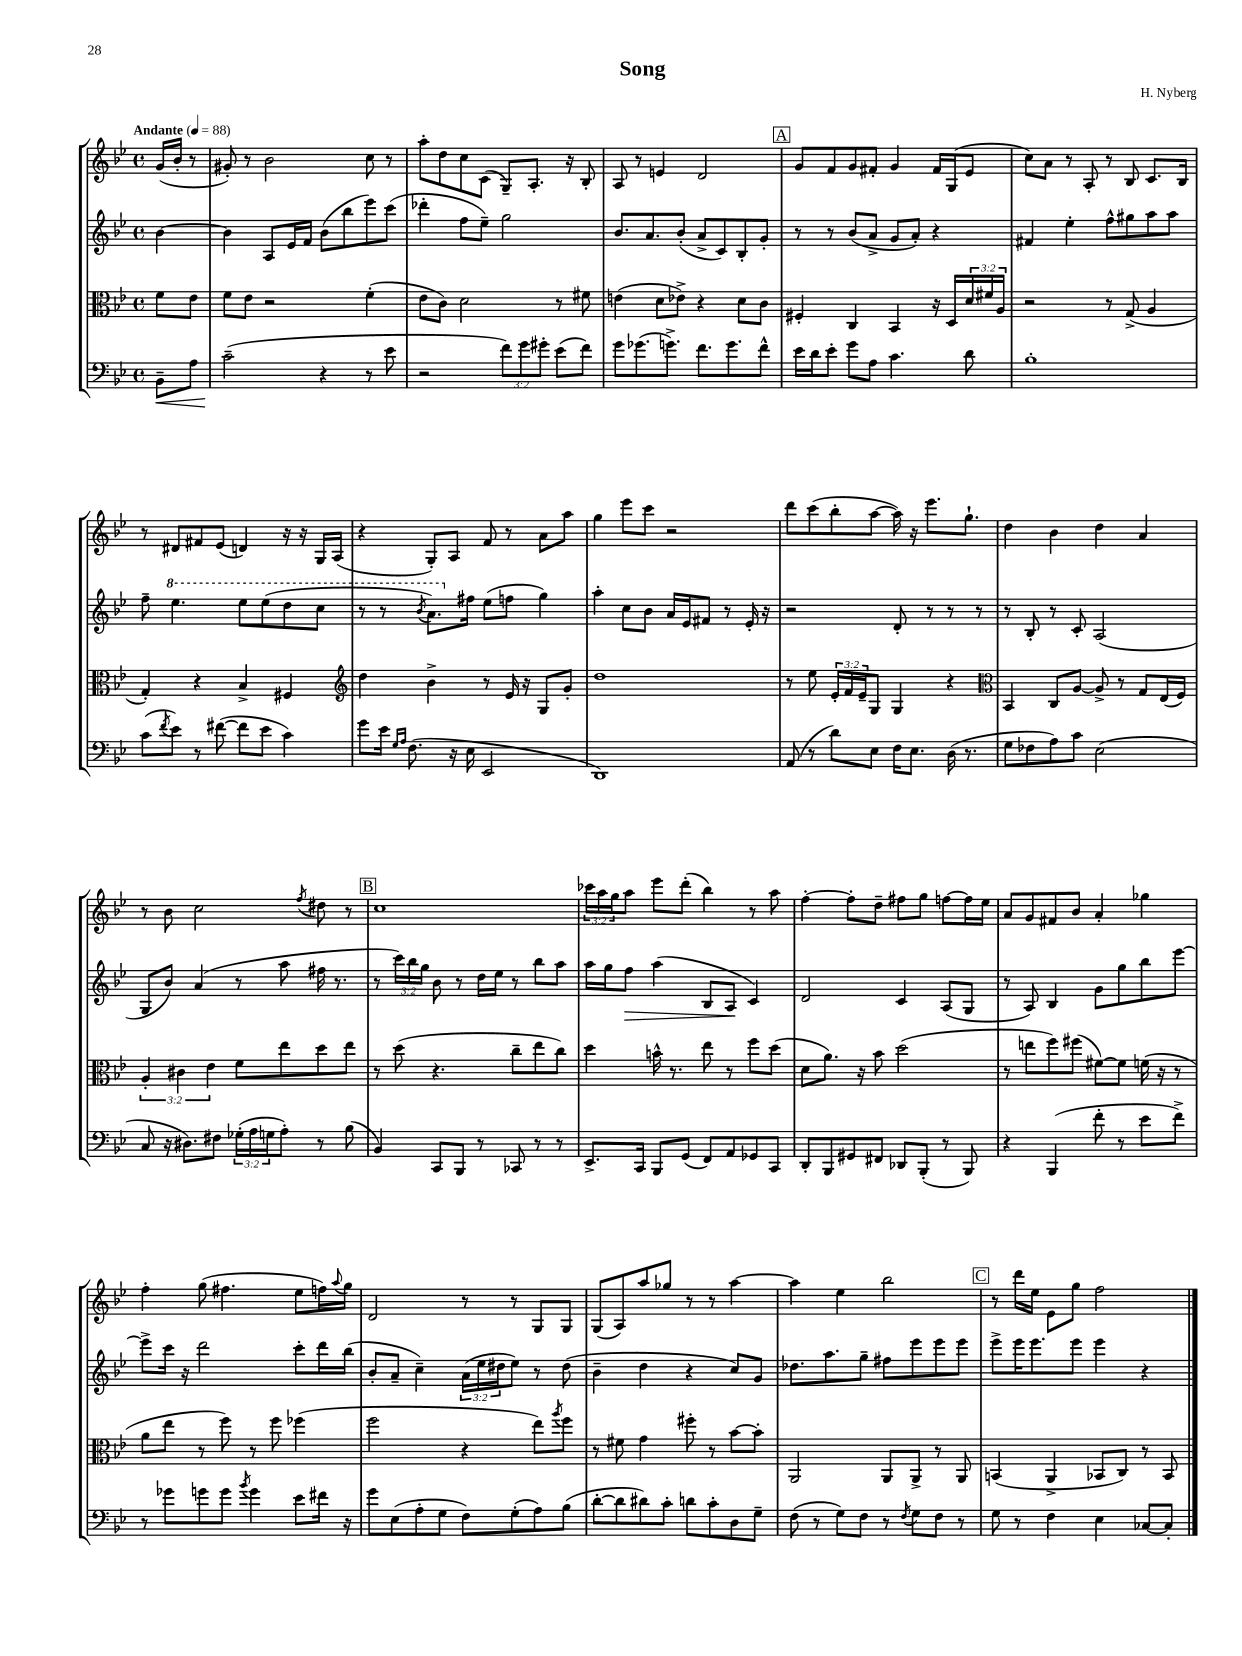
\header { title = "Song" composer = "H. Nyberg" }
<<
\new StaffGroup <<
\new Staff = "s0" {
    \clef treble \key bes \major \defaultTimeSignature \time 4/4 \override Staff.TupletNumber.text = #tuplet-number::calc-fraction-text \partial 4 \tempo "Andante" 4 = 88
    g'16( bes'16-. r8 |
    gis'8-.) r8 bes'2 c''8 r8 |
    a''8-. d''8 c''8 c'8( g8--) a8.-. r16 bes8-. |
    a8 r8 e'4 d'2 |
    \mark \markup { \box "A" } g'8 f'8 g'8 fis'8-. g'4 fis'16 g16( ees'8 |
    c''8) a'8 r8 a8-. r8 bes8 c'8. bes16 |
    r8 dis'8 fis'8 ees'8( d'4) r16 r16 g16 a16( |
    r4 g8-.) a8 f'8 r8 a'8 a''8 |
    g''4 ees'''8 c'''8 r2 |
    d'''8 c'''8( bes''8-. a''8~ a''16) r16 ees'''8. g''8.-! |
    d''4 bes'4 d''4 a'4 |
    r8 bes'8 c''2 \acciaccatura { f''8 } dis''8 r8 |
    \mark \markup { \box "B" } c''1 |
    \tuplet 3/2 { ces'''16 a''16 g''16 } a''8 ees'''8 d'''8-.( bes''4) r8 a''8 |
    f''4~-. f''8-. d''8-- fis''8 g''8 f''8~ f''16 ees''16 |
    a'8 g'8 fis'8 bes'8 a'4-. ges''4 |
    f''4-. g''8( fis''4. ees''8 f''16) \appoggiatura { a''8 } g''16 |
    d'2 r8 r8 g8 g8 |
    g8( a8) a''8 ges''8 r8 r8 a''4~ |
    a''4 ees''4 bes''2 |
    \mark \markup { \box "C" } r8 d'''16 ees''16 ees'8 g''8 f''2 \bar "|." |
}
\new Staff = "s1" {
    \clef treble \key bes \major \defaultTimeSignature \time 4/4 \override Staff.TupletNumber.text = #tuplet-number::calc-fraction-text \partial 4
    bes'4~ |
    bes'4 a8 ees'16 f'16 bes'8( bes''8 ees'''8) c'''8( |
    des'''4-. f''8 ees''8--) g''2 |
    bes'8. a'8. bes'8-.( a'8-> c'8) bes8-. g'8-. |
    \mark \markup { \box "A" } r8 r8 bes'8( a'8-> g'8 a'8-.) r4 |
    fis'4 ees''4-. f''8-^ gis''8 a''8 a''8 |
    f''8-- \ottava #1 ees'''4. ees'''8 ees'''8( d'''8 c'''8 |
    r8 r8 \acciaccatura { bes''8 } a''8.) \ottava #0 fis''16 ees''8( f''8 g''4) |
    a''4-. c''8 bes'8 a'16 ees'16 fis'8 r8 ees'16-. r16 |
    r2 d'8-. r8 r8 r8 |
    r8 bes8-. r8 c'8-. a2( |
    g8 bes'8) a'4( r8 a''8 fis''16 r8. |
    \mark \markup { \box "B" } r8 \tuplet 3/2 { c'''16) bes''16 g''16 } bes'8 r8 d''16 ees''16 r8 bes''8 a''8 |
    a''16 g''16 f''8\> a''4( bes8 a8\! c'4) |
    d'2 c'4 a8( g8 |
    r8 a8) bes4 g'8 g''8 bes''8 ees'''8~ |
    ees'''8-> c'''16 r16 d'''2 c'''8-. d'''16 bes''16( |
    bes'8-. a'8-- c''4--) \tuplet 3/2 { a'16( ees''16 dis''16 } ees''8) r8 dis''8( |
    bes'4-- d''4 r4 c''8) g'8 |
    des''8. a''8. g''8-- fis''8 ees'''8 ees'''8 ees'''8 |
    \mark \markup { \box "C" } ees'''8-> ees'''16 ees'''8. ees'''8 ees'''4 r4 \bar "|." |
}
\new Staff = "s2" {
    \clef alto \key bes \major \defaultTimeSignature \time 4/4 \override Staff.TupletNumber.text = #tuplet-number::calc-fraction-text \partial 4
    f'8 ees'8 |
    f'8 ees'8 r2 f'4-.( |
    ees'8 c'8) d'2 r8 fis'8 |
    e'4( d'8 ees'8->) r4 d'8 c'8 |
    \mark \markup { \box "A" } fis4-. c4 bes,4 r16 d16 \tuplet 3/2 { d'16 fis'16 a16 } |
    r2 r8 g8->( a4 |
    g4-.) r4 bes4-> fis4 |
    \clef treble d''4 bes'4-> r8 ees'16 r16 g8 g'8-. |
    d''1 |
    r8 ees''8 \tuplet 3/2 { ees'16-. f'16 ees'16-- } g8 g4 r4 |
    \clef alto bes,4 c8 a8~ a8-> r8 g8 ees16( f16) |
    \tuplet 3/2 { a4-. cis'4 ees'4 } f'8 ees''8 d''8 ees''8 |
    \mark \markup { \box "B" } r8 d''8( r4. c''8-- ees''8 c''8) |
    d''4 b'16-^ r8. ees''8 r8 f''8 d''8( |
    d'8 a'8.) r16 bes'8 d''2( |
    r8 e''8 f''8) fis''8( fis'8~) fis'8 f'16( r16 r8 |
    a'8 ees''8 r8 f''8) r8 f''8 fes''4( |
    f''2 r4 ees''8) \acciaccatura { a''8 } f''8 |
    r8 fis'8 g'4 fis''8-. r8 bes'8~ bes'8-. |
    a,2 a,8 a,8-> r8 a,8 |
    \mark \markup { \box "C" } b,4( a,4-> bes,8 c8) r8 bes,8 \bar "|." |
}
\new Staff = "s3" {
    \clef bass \key bes \major \defaultTimeSignature \time 4/4 \override Staff.TupletNumber.text = #tuplet-number::calc-fraction-text \partial 4
    bes,8--\< a8 |
    c'2--\!( r4 r8 ees'8 |
    r2 \tuplet 3/2 { f'8) g'8 gis'8-. } ees'8( f'8) |
    g'8 ges'8.( g'8.->) f'8. g'8. f'8-^ |
    \mark \markup { \box "A" } ees'16 d'16 ees'8-. g'8 a8 c'4. d'8 |
    bes1-. |
    c'8( \acciaccatura { f'8 } ees'8) r8 fis'8~( fis'8 ees'8 c'4) |
    g'8 ees'16 \grace { g16 a16 } f8.( r16 ees16 ees,2 |
    d,1) |
    a,8( r8 d'8) ees8 f16 ees8. d16( r8. |
    g8 fes8 a8) c'8 ees2( |
    c8 r16 dis8.) fis8 \tuplet 3/2 { ges16-.( a16 g16 } a8-.) r8 bes8( |
    \mark \markup { \box "B" } bes,4) c,8 bes,,8 r8 ces,8 r8 r8 |
    ees,8.-> c,16 bes,,8 g,8( f,8) a,8 ges,8 c,8 |
    d,8-. bes,,8 gis,8 fis,8 des,8 bes,,8-.( r8 bes,,8) |
    r4 bes,,4( f'8-. r8 ees'8 f'8->) |
    r8 ges'8 g'8 g'8 \acciaccatura { bes'8 } g'4 ees'8 fis'16 r16 |
    g'8 ees8( a8-. g8 f8) g8-.( a8) bes8( |
    d'8~-. d'8 dis'8) c'8-. d'8 c'8-. d8 g8-- |
    f8( r8 g8) f8 r8 \acciaccatura { f8 } g8 f8 r8 |
    \mark \markup { \box "C" } g8 r8 f4 ees4 ces8~ ces8-. \bar "|." |
}
>>
>>
\layout { \context { \Score \remove "Bar_number_engraver" } }
